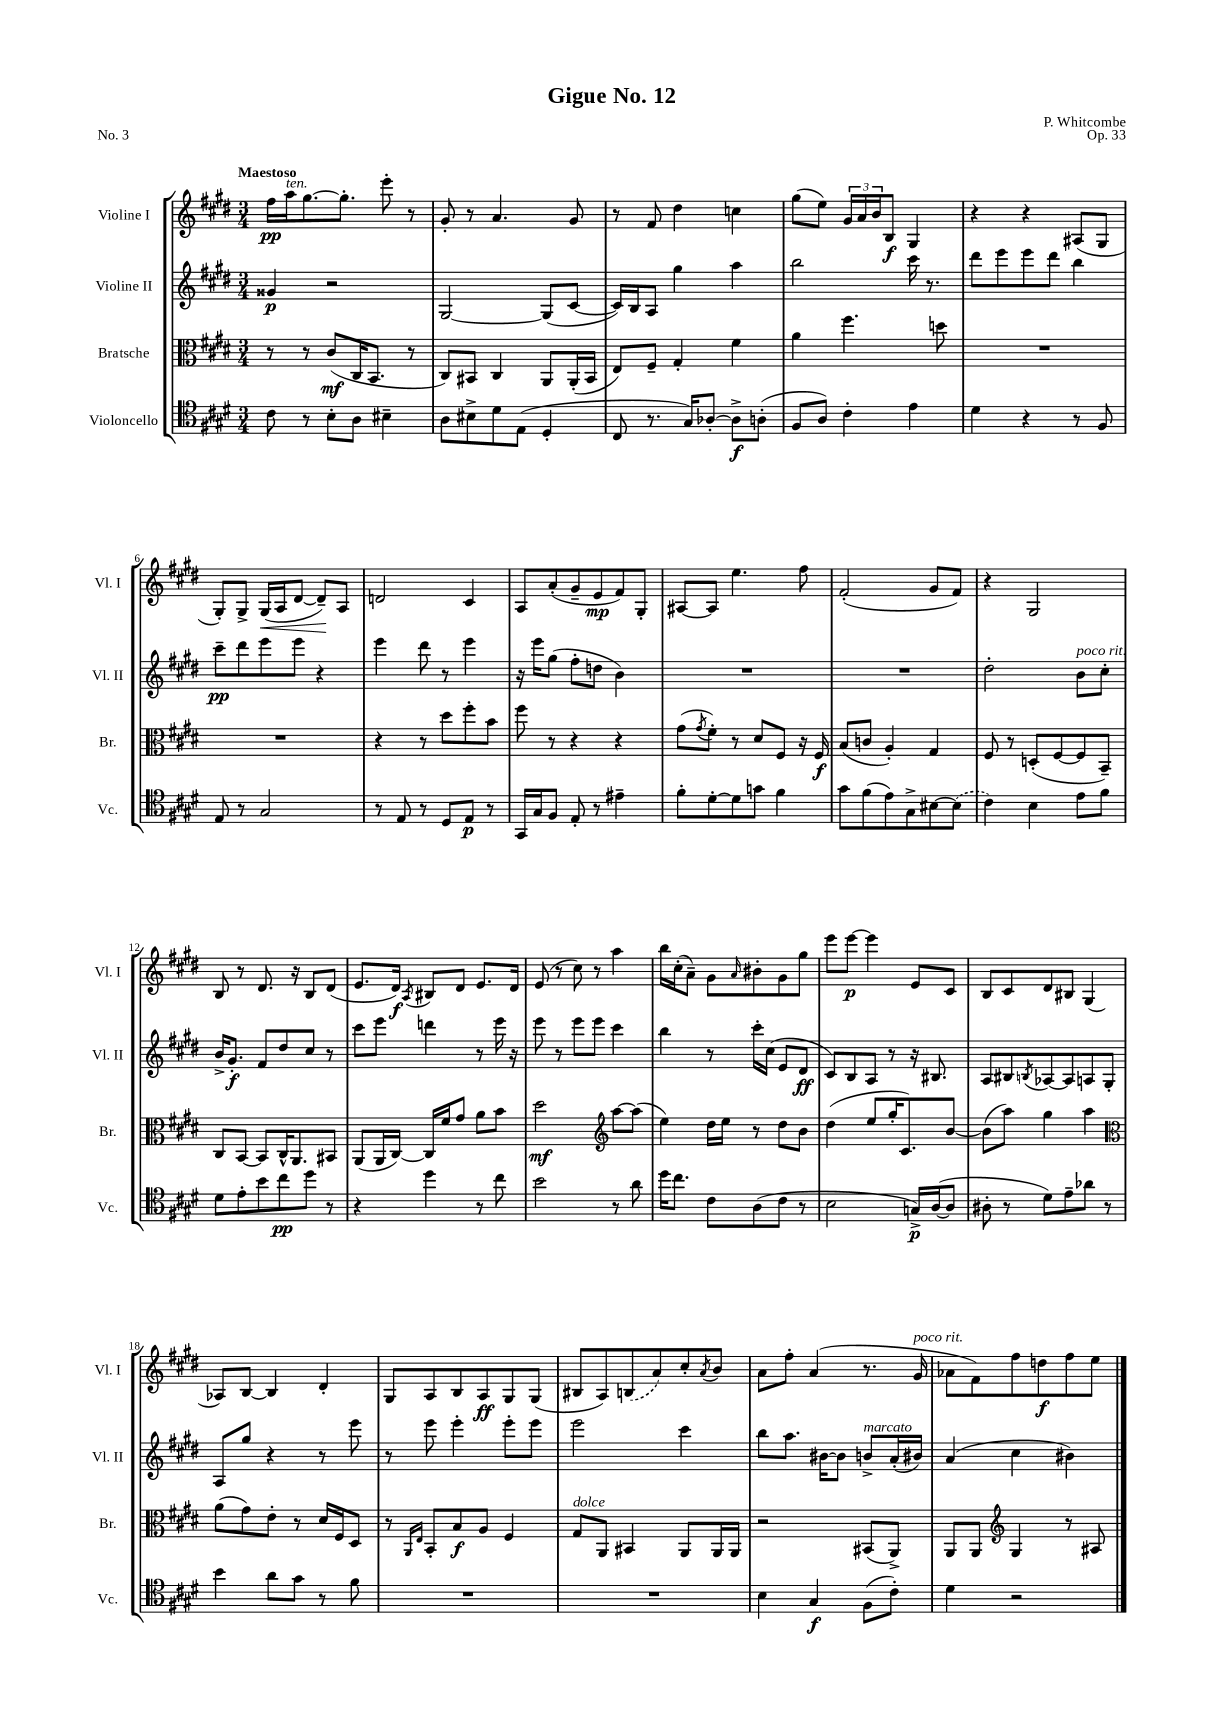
\header { title = "Gigue No. 12" composer = "P. Whitcombe" opus = "Op. 33" piece = "No. 3" }
<<
\new StaffGroup <<
\new Staff = "s0" \with { instrumentName = "Violine I" shortInstrumentName = "Vl. I" } {
    \clef treble \key e \major \numericTimeSignature \time 3/4 \tempo "Maestoso"
    fis''16\pp a''16^\markup { \italic "ten." } gis''8.~ gis''8.-. e'''8-. r8 |
    gis'8-. r8 a'4. gis'8 |
    r8 fis'8 dis''4 c''4 |
    gis''8( e''8) \tuplet 3/2 { gis'16 a'16 b'16 } b8\f gis4 |
    r4 r4 ais8( gis8 |
    gis8-.) gis8-> gis16\<( a16 dis'8~ dis'8--\!) a8 |
    d'2 cis'4 |
    a8 a'8-.( gis'8-- e'8\mp fis'8) gis8-. |
    ais8~ ais8 e''4. fis''8 |
    fis'2-.( gis'8 fis'8) |
    r4 gis2 |
    b8 r8 dis'8. r16 b8 dis'8( |
    e'8. dis'16\f) \acciaccatura { a8 } bis8 dis'8 e'8. dis'16 |
    e'8( r8 cis''8) r8 a''4 |
    b''16 cis''16-.( a'8--) gis'8 \grace { a'16 } bis'8-. gis'8 gis''8 |
    e'''8 e'''8~\p e'''4 e'8 cis'8 |
    b8 cis'8 dis'8 bis8 gis4( |
    aes8) b8~ b4 dis'4-. |
    gis8 a8 b8 a8\ff gis8 gis8( |
    bis8 a8) \once \slurDashed b8( a'8) cis''8-. \acciaccatura { a'8 } b'8 |
    a'8 fis''8-. a'4( r8. gis'16^\markup { \italic "poco rit." } |
    aes'8 fis'8) fis''8 d''8\f fis''8 e''8 \bar "|." |
}
\new Staff = "s1" \with { instrumentName = "Violine II" shortInstrumentName = "Vl. II" } {
    \clef treble \key e \major \numericTimeSignature \time 3/4
    gisis'4\p r2 |
    gis2~ gis8( cis'8~ |
    cis'16) b16 a8 gis''4 a''4 |
    b''2 cis'''16 r8. |
    dis'''8 e'''8 e'''8 dis'''8 b''4 |
    cis'''8--\pp dis'''8 e'''8 e'''8 r4 |
    e'''4 dis'''8 r8 e'''4 |
    r16 e'''16 gis''8( fis''8-. d''8 b'4) |
    R2. |
    R2. |
    dis''2-. b'8^\markup { \italic "poco rit." } cis''8-. |
    b'16-> gis'8.-.\f fis'8 dis''8 cis''8 r8 |
    cis'''8 e'''8 d'''4 r8 e'''16 r16 |
    e'''8 r8 e'''8 e'''8 cis'''4 |
    b''4 r8 cis'''16-. cis''16( e'8 dis'8\ff |
    cis'8) b8 a8 r8 r16 bis8. |
    a8 bis8 \acciaccatura { b8 } aes8~ aes8 a8 gis8-. |
    a8 gis''8 r4 r8 e'''8 |
    r8 e'''8 e'''4-. e'''8-. e'''8 |
    e'''2 cis'''4 |
    b''8 a''8. bis'16~ bis'8 b'8->^\markup { \italic "marcato" } a'16-.( bis'16) |
    a'4( cis''4 bis'4) \bar "|." |
}
\new Staff = "s2" \with { instrumentName = "Bratsche" shortInstrumentName = "Br." } {
    \clef alto \key e \major \numericTimeSignature \time 3/4
    r8 r8 cis'8\mf( cis16 b,8. r8 |
    cis8) bis,8 cis4 a,8 a,16-.( bis,16 |
    e8) fis8-- gis4-. fis'4 |
    a'4 fis''4. d''8 |
    R2. |
    R2. |
    r4 r8 dis''8 fis''8-. b'8 |
    fis''8 r8 r4 r4 |
    gis'8( \acciaccatura { gis'8 } fis'8-.) r8 dis'8 fis8 r16 fis16\f |
    b8( c'8 a4-.) gis4 |
    fis8 r8 d8-.( fis8~ fis8 b,8--) |
    cis8 b,8~ b,8 cis16-^ a,8. bis,8 |
    a,8( a,16 cis16~) cis16 fis'16 gis'8 a'8 b'8 |
    dis''2\mf \clef treble a''8~ a''8( |
    e''4) dis''16 e''16 r8 dis''8 b'8 |
    dis''4( e''8 gis''16-. cis'8.) b'8~ |
    b'8( a''8) gis''4 a''4 |
    \clef alto a'8( gis'8) e'8-. r8 dis'16 fis16 dis8 |
    r8 \grace { a,16 e16 } b,8-. b8\f a8 fis4 |
    gis8^\markup { \italic "dolce" } a,8 bis,4 a,8 a,16 a,16 |
    r2 bis,8( a,8->) |
    a,8 a,8 \clef treble gis4 r8 ais8 \bar "|." |
}
\new Staff = "s3" \with { instrumentName = "Violoncello" shortInstrumentName = "Vc." } {
    \clef tenor \key e \major \numericTimeSignature \time 3/4
    cis'8 r8 b8-. a8 bis4-- |
    a8 bis8-> dis'8 e8( dis4-. |
    cis8 r8. gis16) aes8~-. aes8->\f a8-.( |
    fis8 a8) cis'4-. e'4 |
    dis'4 r4 r8 fis8 |
    e8 r8 gis2 |
    r8 e8 r8 dis8 e8\p r8 |
    gis,16 gis16 fis8 e8-. r8 eis'4-- |
    fis'8-. dis'8~-. dis'8 g'8 fis'4 |
    gis'8 fis'8( e'8) gis8-> bis8~ \once \slurDashed bis8( |
    cis'4) b4 e'8 fis'8 |
    dis'8 e'8-. b'8 cis''8\pp dis''8 r8 |
    r4 dis''4 r8 cis''8 |
    b'2 r8 a'8 |
    dis''16 cis''8. cis'8 a8( cis'8 r8 |
    b2 g16->\p) a16~( a8 |
    ais8-. r8 dis'8) e'8-- aes'8 r8 |
    b'4 a'8 gis'8 r8 fis'8 |
    R2. |
    R2. |
    b4 gis4\f fis8( cis'8-.) |
    dis'4 r2 \bar "|." |
}
>>
>>
